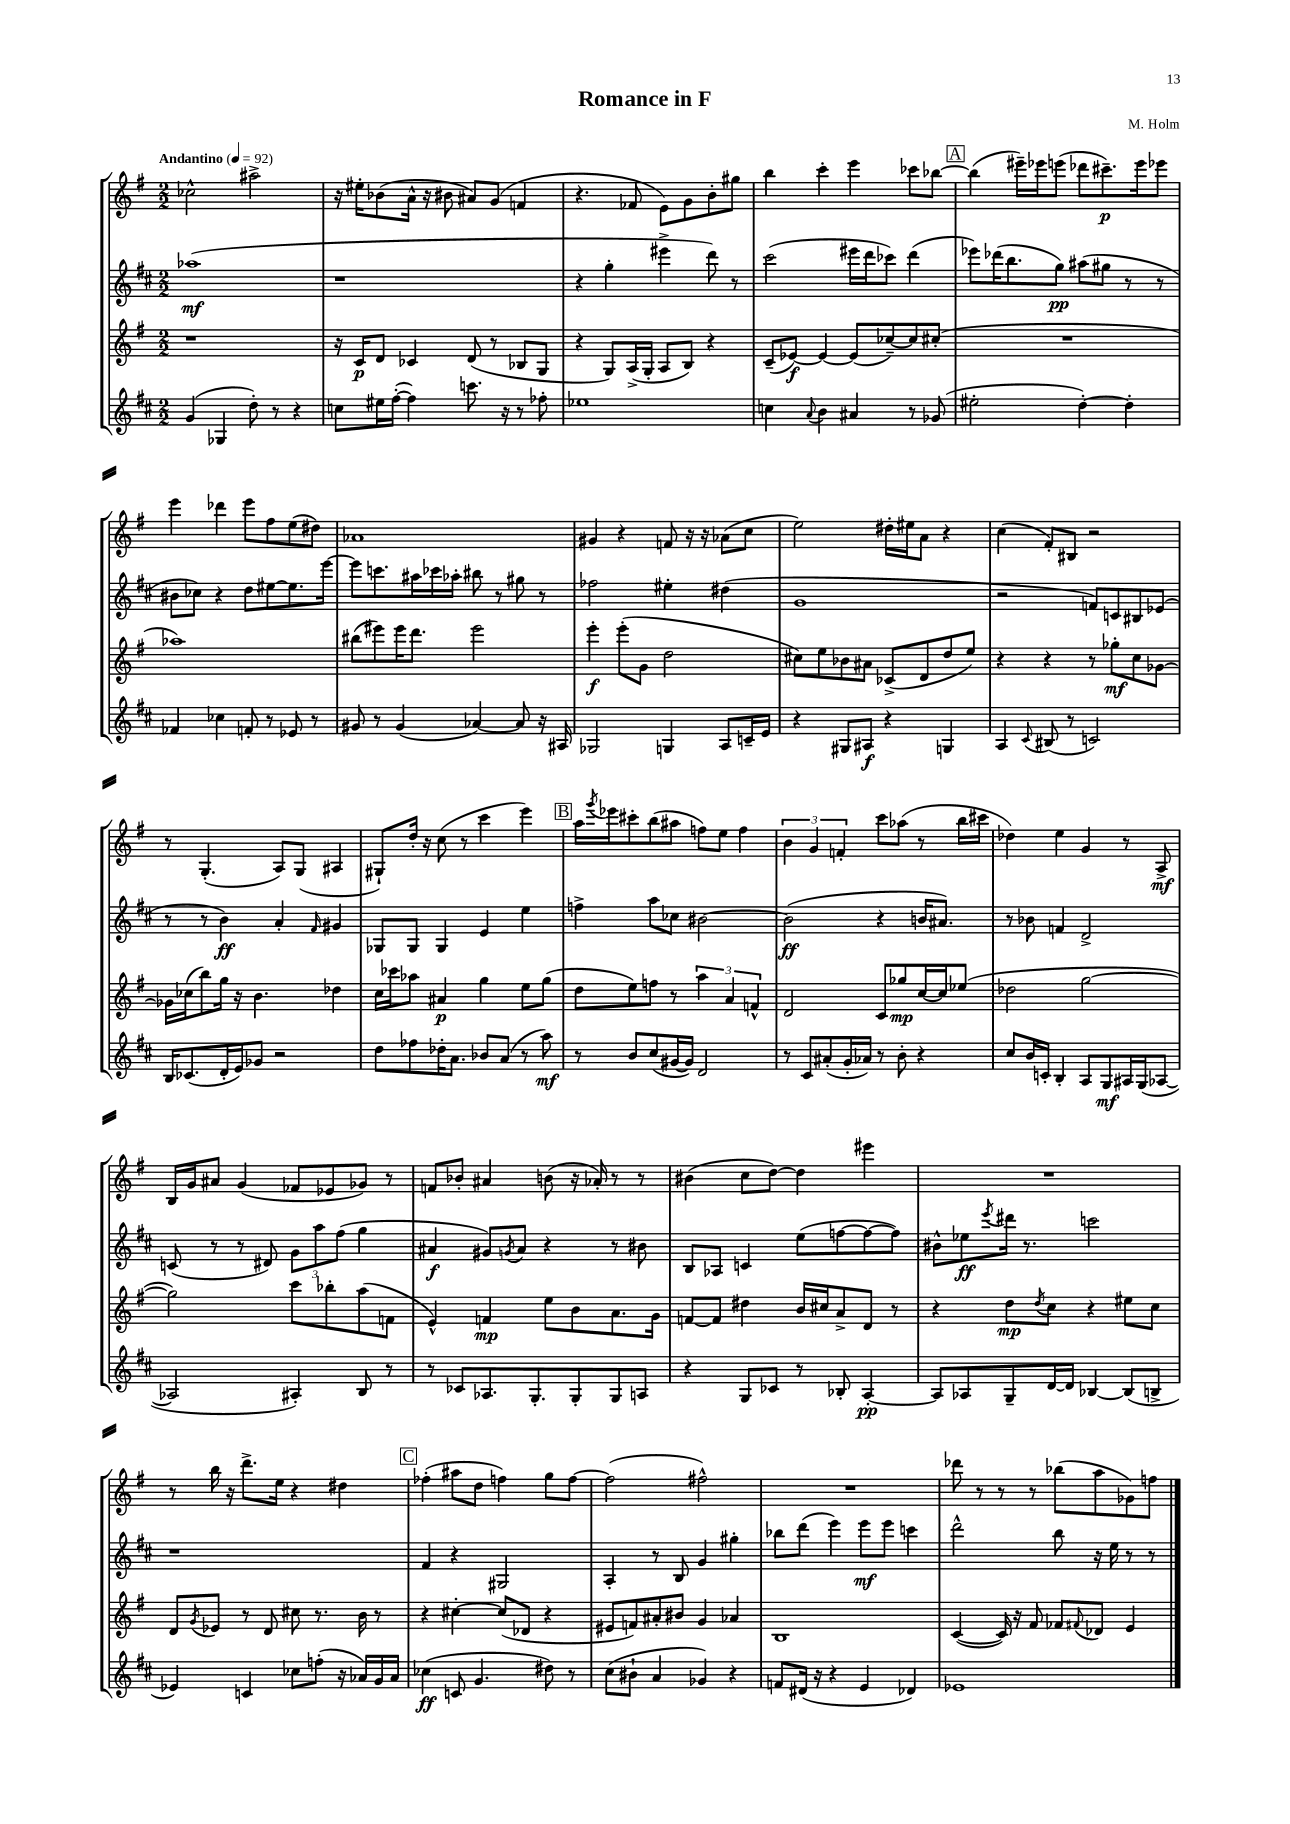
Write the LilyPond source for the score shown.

\header { title = "Romance in F" composer = "M. Holm" }
<<
\new StaffGroup <<
\new Staff = "s0" {
    \clef treble \key g \major \numericTimeSignature \time 2/2 \tempo "Andantino" 4 = 92
    ces''2-^ ais''2-> |
    r16 eis''16-. bes'8( a'16-^ r16 bis'8 ais'8) g'8( f'4 |
    r4. fes'8 e'8) g'8 b'8-. gis''8 |
    b''4 c'''4-. e'''4 ces'''8 bes''8~ |
    \mark \markup { \box "A" } bes''4( eis'''16--) ees'''16 e'''8( des'''8 cis'''8.--\p) e'''16 ees'''8 |
    e'''4 des'''4 e'''8 fis''8 e''8( dis''8) |
    aes'1 |
    gis'4 r4 f'8 r16 r16 aes'8( c''8 |
    e''2) dis''16-. eis''16 a'8 r4 |
    c''4( fis'8-.) bis8 r2 |
    r8 g4.-.( a8) g8( ais4 |
    gis8-!) d''16-. r16 c''8( r8 c'''4 e'''4) |
    \mark \markup { \box "B" } a''16 \acciaccatura { g'''8 } ees'''16 cis'''8-. b''8( ais''8 f''8) e''8 f''4 |
    \tuplet 3/2 { b'4 g'4 f'4-. } c'''8 aes''8( r8 b''16 cis'''16 |
    des''4) e''4 g'4 r8 a8->\mf |
    b16 g'16 ais'8 g'4( fes'8 ees'8 ges'8) r8 |
    f'8 bes'8-. ais'4 b'8( r16 aes'16-.) r8 r8 |
    bis'4( c''8 d''8~) d''4 eis'''4 |
    R1 |
    r8 b''16 r16 d'''8.-> e''16 r4 dis''4 |
    \mark \markup { \box "C" } fes''4-.( ais''8 d''8 f''4) g''8 f''8~ |
    f''2( fis''2-^) |
    R1 |
    des'''8 r8 r8 r8 bes''8( a''8 ges'8) f''8 \bar "|." |
}
\new Staff = "s1" {
    \clef treble \key d \major \numericTimeSignature \time 2/2
    aes''1\mf( |
    r1 |
    r4 g''4-. eis'''4-> d'''8) r8 |
    cis'''2( eis'''16 d'''16 ces'''8) d'''4( |
    \mark \markup { \box "A" } ees'''8) des'''16( b''8. g''8\pp) ais''8( gis''8 r8 r8 |
    bis'8 ces''8) r4 d''8 eis''8~ eis''8. e'''16~ |
    e'''8 c'''8. ais''16 ces'''16 aes''16-. bis''8 r8 gis''8 r8 |
    fes''2 eis''4-. dis''4( |
    g'1 |
    r2 f'8) c'8 bis8 ees'8( |
    r8 r8 b'4\ff) a'4-. \grace { fis'16 } gis'4 |
    ges8 ges8 ges4 e'4 e''4 |
    \mark \markup { \box "B" } f''4-> a''8 ces''8 bis'2~ |
    bis'2\ff( r4 b'16 ais'8.) |
    r8 bes'8 f'4 d'2-> |
    c'8( r8 r8 dis'8) \tuplet 3/2 { g'8 a''8 fis''8( } g''4 |
    ais'4\f gis'8) \acciaccatura { g'8 } ais'8 r4 r8 bis'8 |
    b8 aes8 c'4 e''8( f''8~ f''8~ f''8) |
    bis'8-^ ees''8\ff \acciaccatura { e'''8 } dis'''16 r8. c'''2 |
    r1 |
    \mark \markup { \box "C" } fis'4 r4 gis2 |
    a4-. r8 b8 g'4 gis''4-. |
    bes''8 d'''8( e'''4) e'''8\mf e'''8 c'''4 |
    d'''2-^ b''8 r16 e''16 r8 r8 \bar "|." |
}
\new Staff = "s2" {
    \clef treble \key g \major \numericTimeSignature \time 2/2
    r1 |
    r16 c'16\p d'8 ces'4 d'8( r8 bes8 g8 |
    r4 g8) a16->( g16-. a8 b8) r4 |
    c'8--( ees'8~\f) ees'4~ ees'8( ces''8~--) ces''8 cis''8-.( |
    \mark \markup { \box "A" } R1 |
    aes''1) |
    bis''8( eis'''8) eis'''16 d'''8. eis'''2 |
    e'''4-.\f e'''8-.( g'8 d''2 |
    cis''8) e''8 bes'8 ais'8 ces'8->( d'8 d''8 e''8) |
    r4 r4 r8 ges''8-.\mf c''8 ges'8~ |
    ges'16 ces''16( b''8) g''16 r16 b'4. des''4 |
    c''16 ces'''16 aes''8 ais'4\p g''4 e''8 g''8( |
    \mark \markup { \box "B" } d''8 e''8) f''8 r8 \tuplet 3/2 { a''4 a'4 f'4-^ } |
    d'2 c'8 ges''8\mp c''16~ c''16 ees''8( |
    des''2 g''2~ |
    g''2) c'''8 bes''8-. a''8( f'8 |
    e'4-^) f'4\mp e''8 b'8 a'8. g'16 |
    f'8~ f'8 dis''4 b'16 cis''16 a'8-> d'8 r8 |
    r4 d''8\mp \acciaccatura { d''8 } c''8 r4 eis''8 c''8 |
    d'8 \acciaccatura { g'8 } ees'8 r8 d'8 cis''8 r8. b'16 r8 |
    \mark \markup { \box "C" } r4 cis''4~-. cis''8( des'8 r4 |
    eis'8 f'8) ais'8-. bis'8 g'4 aes'4 |
    b1 |
    c'4~( c'16) r16 fis'8 fes'8 \appoggiatura { fis'8 } des'8 e'4 \bar "|." |
}
\new Staff = "s3" {
    \clef treble \key d \major \numericTimeSignature \time 2/2
    g'4( ges4 d''8-.) r8 r4 |
    c''8 eis''16 fis''16~-.( fis''4) c'''8. r16 r8 fes''8-. |
    ees''1 |
    c''4 \appoggiatura { a'8 } b'4 ais'4 r8 ges'8( |
    \mark \markup { \box "A" } eis''2-. d''4~-.) d''4-. |
    fes'4 ces''4 f'8-. r8 ees'8 r8 |
    gis'8 r8 gis'4( aes'4~) aes'8 r16 ais16 |
    ges2 g4 a8 c'16-- e'16 |
    r4 gis8 ais8\f r4 g4 |
    a4 \appoggiatura { cis'8 } bis8( r8 c'2) |
    b16 ces'8.( d'16-. e'16) ges'8 r2 |
    d''8 fes''8 des''16-. a'8. bes'8 a'8( r8 a''8\mf) |
    \mark \markup { \box "B" } r8 b'8 cis''8( gis'16~ gis'16) d'2 |
    r8 cis'8 ais'8-.( g'16-. aes'16) r8 b'8-. r4 |
    cis''8 b'16 c'16-. b4-. a8 g8\mf ais16 g16( aes8~ |
    aes2 ais4-.) b8 r8 |
    r8 ces'8 aes8. g8.-. g8-. g8 a8 |
    r4 g8 ces'8 r8 bes8-. a4~-.\pp |
    a8 aes8 g8-- d'16~ d'16 bes4~ bes8( b8-> |
    ees'4) c'4 ces''8 f''8-.( r16 aes'16) g'16 aes'16 |
    \mark \markup { \box "C" } ces''4\ff( c'8 g'4. dis''8) r8 |
    cis''8( bis'8-! a'4 ges'4) r4 |
    f'8 dis'16( r16 r4 e'4 des'4) |
    ees'1 \bar "|." |
}
>>
>>
\layout { \context { \Score \remove "Bar_number_engraver" } }
